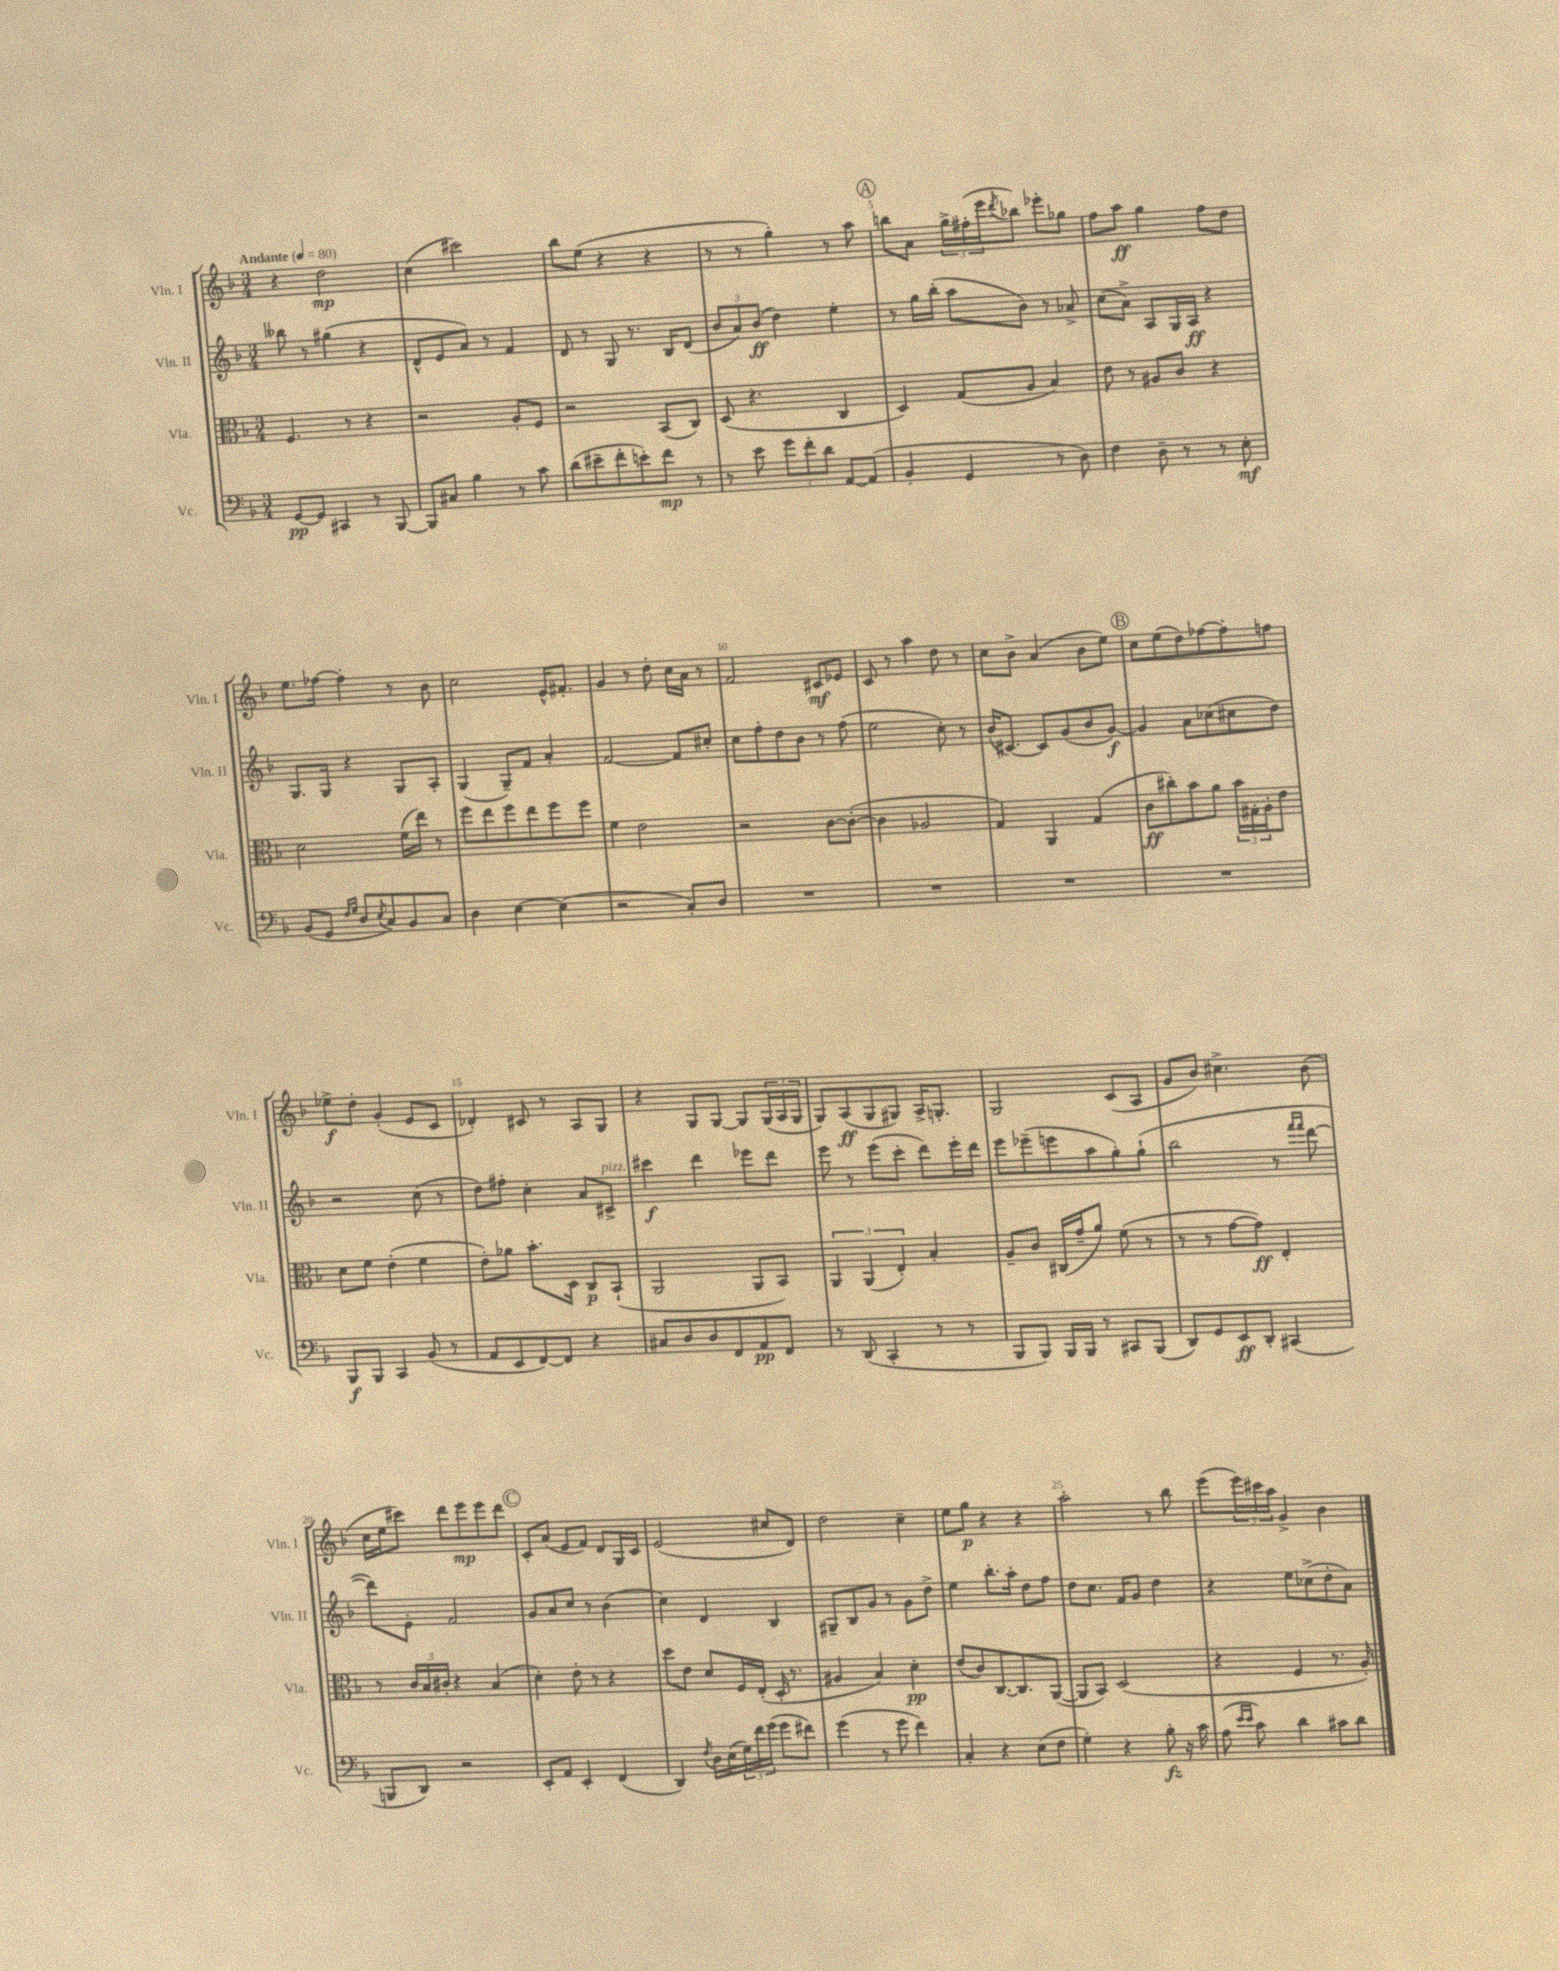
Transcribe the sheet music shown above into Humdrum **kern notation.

**kern	**kern	**kern	**kern
*staff4	*staff3	*staff2	*staff1
*clefF4	*clefC3	*clefG2	*clefG2
*k[b-]	*k[b-]	*k[b-]	*k[b-]
*M3/4	*M3/4	*M3/4	*M3/4
*MM80	*MM80	*MM80	*MM80
[8GG	4.F	8bb--	4r
8GG]	.	8r	.
4CC#	.	(4gg#	2dd
.	8r	.	.
8r	4r	4r	.
[8BBB-	.	.	.
=	=	=	=
8BBB-]	2r	8d^^	(4cc
8C#	.	8e	.
4B-	.	8a)	2ccc#)
.	.	8r	.
8r	8A'	4f	.
8c	8F	.	.
=	=	=	=
(8d	2r	8d	8bb-
8e#~	.	8r	(8ee
8f'	.	8G	4r
8e')	.	8.r	.
8f	(8BB-	.	4r
.	.	16B-	.
8r	8C)	(8d	.
=	=	=	=
8r	(8D	12b-	8r
.	.	12a)	.
8e	4.r	.	8r
.	.	(12b-	.
12g	.	4dd)	4gg')
12f'	.	.	.
12d	.	.	.
[8AA	4C	4ee'	8r
(8AA]	.	.	8aa
=	=	=	=
4BB-'	4D)	8r	8bb
.	.	16gg	8a
.	.	(16bb-'	.
4GG	(8G	8aa	24gg^
.	.	.	(24ff#'
.	.	.	24eee
.	.	.	8qddd
.	8A	8b-)	8bb-)
8r	4B-)	8r	8eee-'
8D)	.	8a-^	8gg-
=	=	=	=
4F	8e	(8cc	8ff
.	8r	8a^)	8aa
8D~	8A#	8A	4gg
8r	8c	16G	.
.	.	16A	.
8r	4r	4r	8ff
8E'	.	.	8dd
=	=	=	=
(8BB-	2d	8.G	8.ee
8GG	.	.	.
.	.	16G	[16ff-
16qqF	.	.	.
16qqG	.	.	.
8D	.	4r	4ff-']
8qE	.	.	.
8C)	.	.	.
8BB-	(16f	8G	8r
.	16ee)	.	.
8C	8r	8A'	8b-
=	=	=	=
4D	8ff	(4G	2cc
.	8ee	.	.
[4E	8ff	8G~)	.
.	8ee	8f	.
(4E]	8ff	4a'	16e^^
.	.	.	8.f#'
.	8ff	.	.
=	=	=	=
2r	4f	[2f	4g
.	2e	.	8r
.	.	.	8dd'
8C')	.	8f]	16cc
.	.	.	16a
8D	.	8cc#'	8r
=	=	=	=
2.r	2r	8cc	2f
.	.	8ff'	.
.	.	8dd	.
.	.	8b-	.
.	[8c	8r	8c#
.	(8c'_	(8ff	8e-
=	=	=	=
2.r	4c]	2ee	8c
.	.	.	8r
.	2A-	.	4aa
.	.	8cc')	8dd
.	.	8r	8r
=	=	=	=
2.r	4G)	(16b-	8cc
.	.	[8.c#)	.
.	.	.	8b-^
.	4AA	8c#]	(4a
.	.	(8g	.
.	(4G	8b-	8b-
.	.	[8g)	8ee)
=	=	=	=
2.r	8c	4g]	8cc
.	8cc#')	.	(8ee
.	8b-	8a	8dd)
.	8a	(8cc-	[8ff-
.	24b-	8cc#	8ff-']
.	24G#'	.	.
.	24A'	.	.
.	8e	8dd)	8ff
=	=	=	=
8BBB-	8d	2r	8ee-^
8BBB-	8f	.	8dd'
4CC	(4e'	.	(4g'
(8BB-	4f	(8cc	8e
8r	.	8r	8c
=	=	=	=
8AA	8e')	8dd)	4d-')
8EE	8a-	8ff#'	.
[8FF)	8.b-'	4cc'	8c#
8FF]	.	.	8r
.	16D	.	.
4r	8C	8a	8A
.	(8BB-`	8c#^	8G
=	=	=	=
8C#	2AA	4ccc#	4r
8D	.	.	.
8D	.	4ddd	8G
8FF	.	.	[8G
8AA	8AA	8eee-	8G]
8FF	8BB-)	8ddd	(24G
.	.	.	24A
.	.	.	24G
=	=	=	=
8r	6AA	8eee	8G)
(8DD	.	8r	(8A
.	(6AA	.	.
4CC'	.	(8eee	8G
.	6E')	.	.
.	.	8ccc'	8G#)
8r	4B-'	8ddd)	16A^
.	.	.	8.G'
8r	.	16eee'	.
.	.	16ddd	.
=	=	=	=
8BBB-	8A~	8eee	2G
8BBB-)	8c	(8eee-~	.
16BBB-	(16C#	8eee	.
16BBB-	16g~	.	.
8r	8a)	8aa	.
8CC#	(8f	8gg')	(8c
(8BBB-	8r	(8gg`	8A
=	=	=	=
8DD)	8r	2bb-	8g
8GG	8r	.	8b-)
8EE	[8g	.	4.cc#^
8DD'	8g])	.	.
(4CC#	4E'	8r	.
.	.	16qqfff	.
.	.	16qqfff	.
.	.	[8ddd	(8b-
=	=	=	=
8BBB	8r	8ddd])	16cc
.	.	.	16ee
8DD)	24c	8e'	8ccc#)
.	24B-	.	.
.	24c#'	.	.
2r	4r	2f	8ddd
.	.	.	8eee
.	(4B-	.	8eee
.	.	.	8ddd
=	=	=	=
8EE'	4d')	8g	8c'
8AA	.	8a	(8a
4EE'	8e'	8cc	8e
.	8r	8r	8f)
(4FF	4r	(4b-	8d
.	.	.	16G
.	.	.	16c
=	=	=	=
4DD)	8dd	4cc)	(2e
.	8e	.	.
8qF	.	.	.
16D	8d	4d	.
(16E	.	.	.
24G)	16F	.	.
24f	.	.	.
.	(16E'	.	.
(24g	.	.	.
8g	16D'	4B-	8cc#
.	8.r	.	.
8f#)	.	.	8d)
=	=	=	=
(4g	4A#	8G#~	2dd
.	.	8B-	.
8r	4B-)	8g	.
8g	.	8r	.
4f)	4d'	8g	4cc~
.	.	8dd^	.
=	=	=	=
4C'	(8e	4ee	8ee
.	8c)	.	8gg
4r	[8.C	8.bb-'	4r
.	8.C]	16aa'	.
(8E	.	8dd	4r
8F	([8AA	8ff	.
=	=	=	=
4G')	8AA]	8dd	2aa'
.	8BB-)	8.cc	.
4r	(2D	.	.
.	.	16f	.
.	.	8g	.
8B-'	.	4dd	8r
16r	.	.	8bb-
16c	.	.	.
=	=	=	=
(8A	4r	4r	(8eee
16qqe	.	.	.
16qqe	.	.	.
8c)	.	.	24eee)
.	.	.	24ccc#
.	.	.	24aa
4d	4F	8ee	4g^
.	.	(8cc-^	.
8c#	8.r	8dd'	4b-
8d	.	8a)	.
.	16A')	.	.
==	==	==	==
*-	*-	*-	*-
